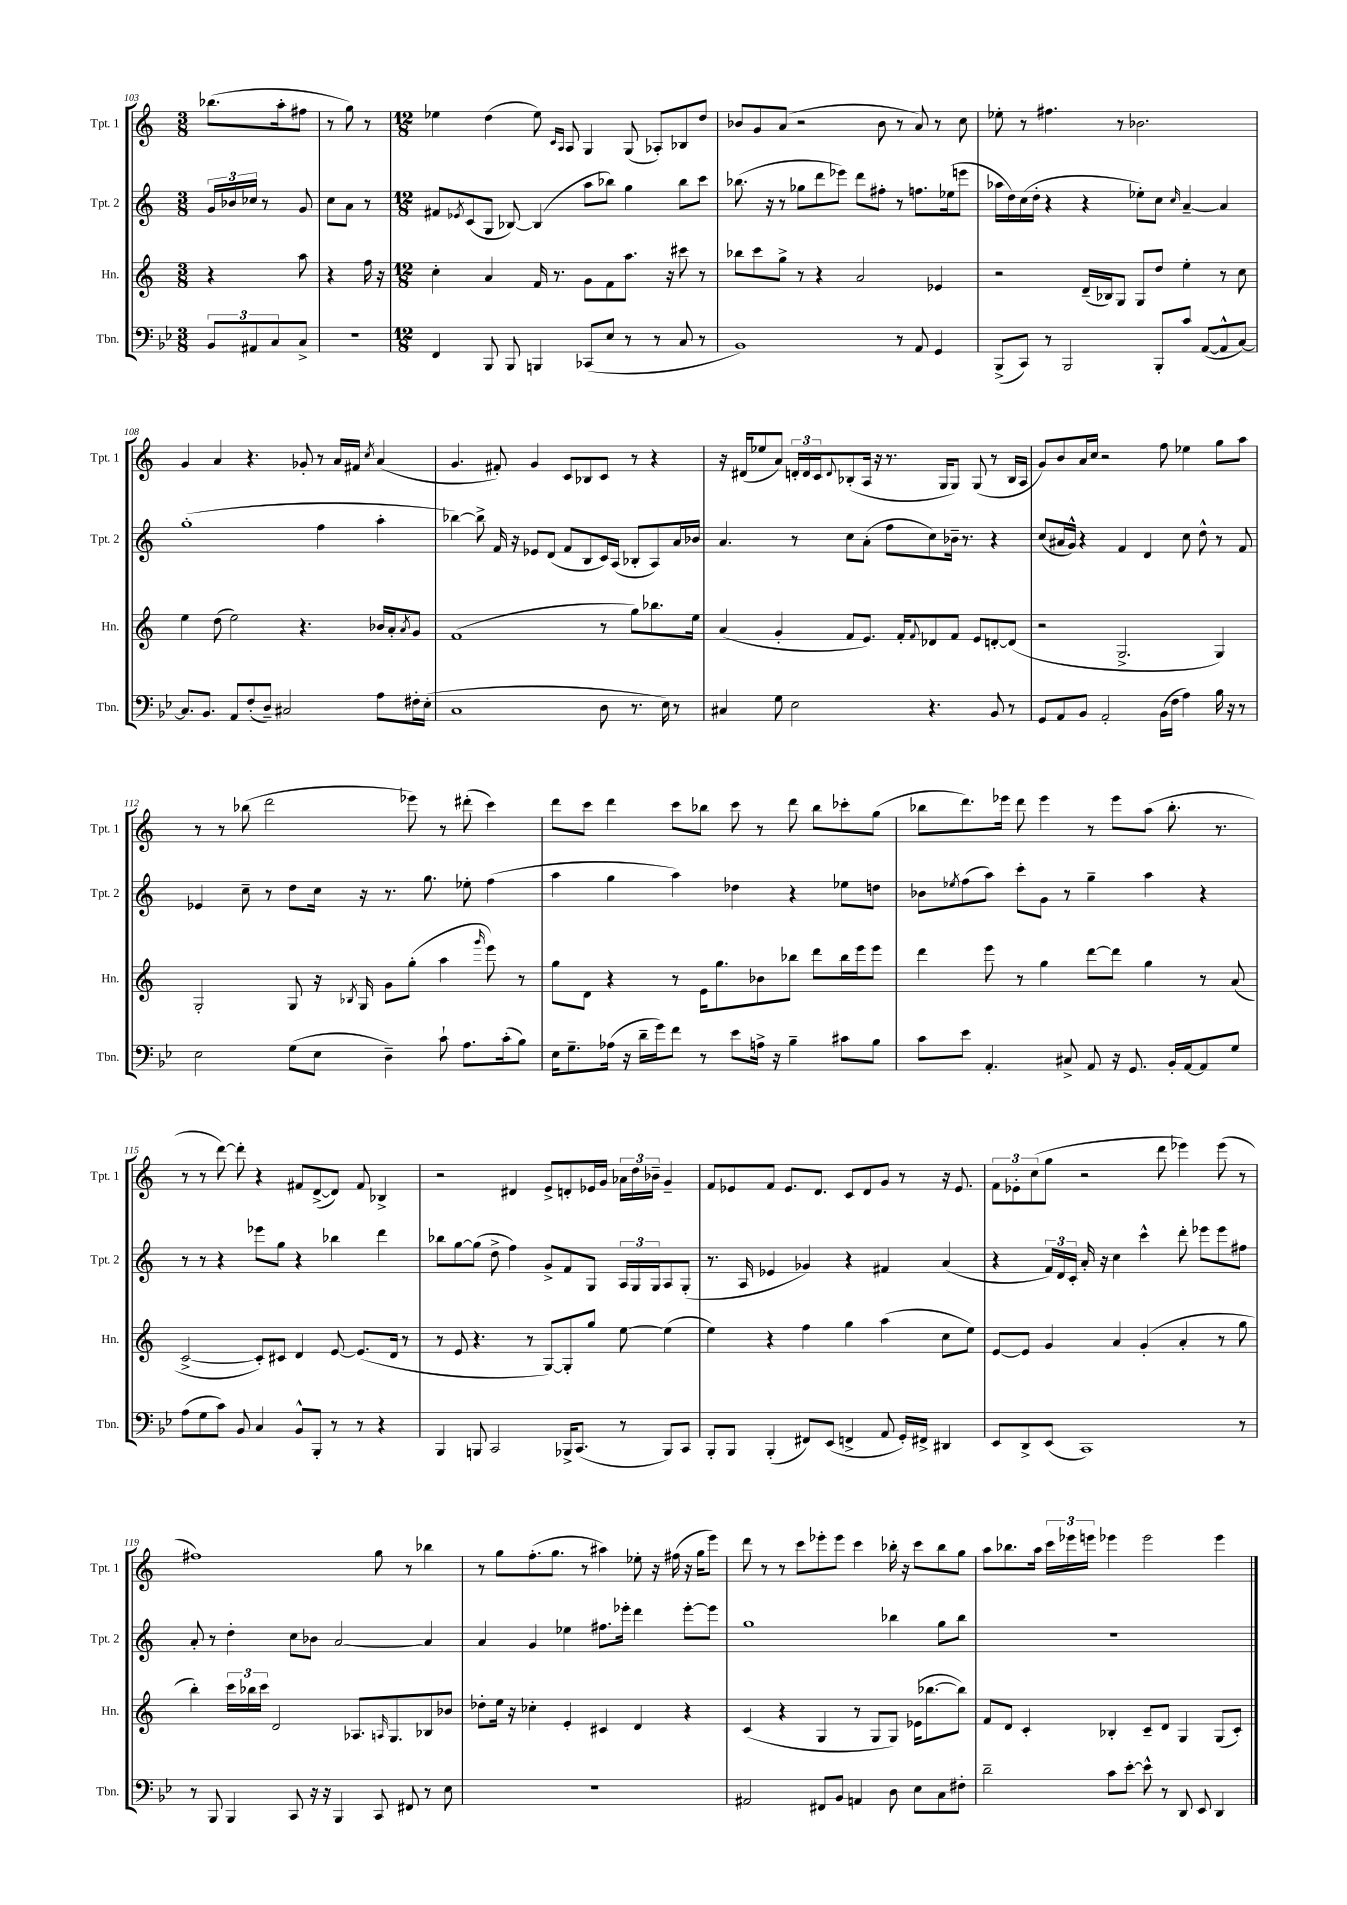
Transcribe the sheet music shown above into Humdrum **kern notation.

**kern	**kern	**kern	**kern
*staff4	*staff3	*staff2	*staff1
*clefF4	*clefG2	*clefG2	*clefG2
*k[b-e-]	*k[]	*k[]	*k[]
*M3/8	*M3/8	*M3/8	*M3/8
12BB-/L	4r	24g/LL	(8.bb-\L
.	.	24b-/	.
12AA#/	.	24cc-/JJ	.
.	.	8r	.
12C/	.	.	.
.	.	.	16aa'\k
8C^/J	8aa\	8g/	8ff#\J
=	=	=	=
4.r	4r	8cc\L	8r
.	.	8a\J	8gg\)
.	16ff\	8r	8r
.	16r	.	.
=	=	=	=
*M12/8	*M12/8	*M12/8	*M12/8
4FF/	4cc'\	8f#/L	4ee-\
.	.	8qe-/	.
.	.	(8c/	.
8BBB-/	4a/	8G/J	(4dd\
8BBB-/	.	[8B-/)	.
4BBB/	16f/	(4B-/]	8ee-\)
.	8.r	.	.
.	.	.	16qqc/LL
.	.	.	16qqA/JJ
.	.	.	8A/
(8CC-/L	8g\L	8aa\L	4G/
8E-/J	8f\	8bb-\J)	.
8r	8.aa\J	4gg\	(8G/
8r	.	.	8A-'/L)
.	16r	.	.
8C/	8ccc#\	8bb-\L	8B-/
8r	8r	8ccc\J	8dd/J
=	=	=	=
1BB-)	8bb-\L	(8.bb-\	8b-/L
.	8ccc\	.	8g/
.	.	16r	.
.	8gg^\J	8r	(8a/J
.	8r	8gg-\L	2r
.	4r	8ddd\	.
.	.	8eee-\J)	.
.	2a/	8ddd\L	.
.	.	8ff#'\J	8b-\
8r	.	8r	8r
8AA/	.	8.ff\L	8a/)
4GG/	4e-/	.	8r
.	.	(16ee-\k	.
.	.	8eee\J	8cc\
=	=	=	=
(8BBB-^/L	2r	16aa-\LL	8ee-'\
.	.	16dd\)	.
8CC/J)	.	(16cc\	8r
.	.	16dd'\JJ	.
8r	.	4r	4.ff#\
2BBB-/	.	.	.
.	(16d~/LL	4r	.
.	16B-/J)	.	.
.	8G/J	.	8r
.	8G/L	8ee-'\L)	2.b-\
8BBB-'/L	8dd/J	8cc\J	.
.	.	16qqcc/	.
8c/J	4ee'\	[4a~/	.
([8AA/L	.	.	.
8AA^^/]	8r	4a/]	.
[8C/J)	8cc\	.	.
=	=	=	=
8.C/]L	4ee\	(1gg'	4g/
8.BB-/J	.	.	.
.	(8dd\	.	4a/
8AA/L	2ee\)	.	.
(8F'/	.	.	4.r
8D~/J)	.	.	.
2C#/	.	.	.
.	4.r	.	8g-'/
.	.	4ff\	8r
.	.	.	16a/LL
.	.	.	16f#/JJ
.	.	.	8qcc/
8A\L	16b-/LL	4aa'\	(4a/
.	16a'/J	.	.
.	8qa/	.	.
16F#'\L	8g/J	.	.
(16E-'\JJ	.	.	.
=	=	=	=
1C	(1f	[4bb-\)	4.g/
.	.	8bb-^\]	.
.	.	16f/	8f#'/)
.	.	16r	.
.	.	8e-/L	4g/
.	.	(8d/J	.
.	.	8f/L	8c/L
.	.	8B/	8B-/
8D\	8r	16c/L)	8c/J
.	.	(16A/JJ	.
8.r	8gg\L)	8B-'/L	8r
.	8.bb-\	8A/)	4r
16E-\)	.	.	.
8r	.	16a/L	.
.	16ee\Jk	16b-/JJ	.
=	=	=	=
4C#/	(4a/	4.a/	16r
.	.	.	(16d#/LK
.	.	.	8ee-/
8G\	4g'/	.	8a/J)
2E-\	.	8r	24d'/LL
.	.	.	24d/
.	.	.	24c/J
.	.	.	8qqd/
.	8f/L	8cc\L	(8B-'/
.	8.e/J)	(8a'\J	16A/Jk
.	.	.	16r
.	.	8ff\L	8.r
.	16f'/LK	.	.
.	8qqf/	.	.
4.r	8d-/	8cc\)	.
.	.	.	16G/LK
.	8f/J	16b-~\Jk	8G/J)
.	.	8.r	.
.	8e/L	.	(8G/
8BB-/	[8d'/	4r	8r
8r	(8d/]J	.	16B-/LL
.	.	.	16A/JJ
=	=	=	=
8GG/L	2r	(8cc/L	8g/L)
8AA/	.	16a#/L	8b/
.	.	16g^^/JJ)	.
8BB-/J	.	4r	16a/L
.	.	.	16cc/JJ
2AA'/	.	.	2r
.	2.G^/	4f/	.
.	.	4d/	.
(16BB-\LL	.	.	8ff\
16F\JJ	.	.	.
4A\)	.	8cc\	4ee-\
.	.	8dd^^\	.
16B-\	4G/)	8r	8gg\L
16r	.	.	.
8r	.	8f/	8aa\J
=	=	=	=
2E-\	2G'/	4e-/	8r
.	.	.	8r
.	.	8cc~\	(8bb-\
.	.	8r	2ddd\
(8G\L	8G/	8dd\L	.
8E-\J	16r	16cc\Jk	.
.	8qB-/	.	.
.	16G/	16r	.
4D~\)	8g\L	8.r	.
.	(8gg'\J	.	8eee-\)
.	.	8.gg\	.
8c`\	4aa\	.	8r
8.A\L	.	8ee-'\	(8ddd#'\
.	16qqggg/	.	.
.	8eee\)	(4ff\	4ccc\)
(16c'\k	.	.	.
8B-\J)	8r	.	.
=	=	=	=
16E-\LK	8gg\L	4aa\	8ddd\L
8.G~\	.	.	.
.	8d\J	.	8ccc\J
(16A-\Jk	4r	4gg\	4ddd\
16r	.	.	.
16d~\LL	.	.	.
16g\J)	.	.	.
8f\J	8r	4aa\)	8ccc\L
8r	16e\LK	.	8bb-\J
.	8.gg\	.	.
8e-\L	.	4dd-\	8ccc\
16A^\Jk	8b-\	.	8r
16r	.	.	.
4B-~\	8bb-\J	4r	8ddd\
.	8ddd\L	.	8bb-\L
8c#\L	16bb-\L	8ee-\L	8ccc-'\
.	16eee\J	.	.
8B-\J	8eee\J	8dd\J	(8gg\J
=	=	=	=
8c\L	4ddd\	8b-\L	8bb-\L
.	.	8qee-/	.
8e-\J	.	(8ff\	8.ddd\)
4.AA'/	8eee\	8aa\J)	.
.	.	.	16eee-\Jk
.	8r	8ccc'\L	8ddd\
.	4gg\	8g\J	4eee-\
8C#^/	.	8r	.
8AA/	[8ddd\L	4gg~\	8r
16r	8ddd\]J	.	8eee-\L
8.GG/	.	.	.
.	4gg\	4aa\	(8aa\J
16BB-'/LL	.	.	8.bb-'\
[16AA/J	.	.	.
8AA/]	8r	4r	.
.	.	.	8.r
8G/J	(8a/	.	.
=	=	=	=
(8A\L	[2c^/	8r	8r
8G\	.	8r	8r
8c\J)	.	4r	[8ddd\)
8BB-/	.	.	8ddd'\]
4C/	8c'/]L)	8eee-\L	4r
.	8c#/J	8gg\J	.
8BB-^^/L	4d/	4r	8f#/L
8BBB-'/J	.	.	([8d^/
8r	[8e/	4bb-\	8d/]J)
8r	(8.e/]L	.	8f#/
4r	.	4ddd\	4B-^/
.	16d/Jk	.	.
.	8r	.	.
=	=	=	=
4BBB-/	8r	8bb-\L	2r
.	8e/	[8gg\	.
8BBB/	4.r	(8gg\]J	.
2CC/	.	8dd^\	.
.	.	4ff\)	4d#/
.	8r	.	.
.	[8G/L)	8g^/L	8e^/L
16BBB-^/LK	8G'/]	8f/	8d'/
(8.CC/J	.	.	.
.	8gg/J	8G/J	16e-/L
.	.	.	16g/JJ
8r	[8ee\	24A/LL	24a-\LL
.	.	24G/	24dd\
.	.	24G/J	24b-~\JJ
8BBB-/L)	(4ee\]	8A/	4g~/
8CC/J	.	(8G'/J	.
=	=	=	=
8BBB-'/L	4ee\)	8.r	8f/L
8BBB-/J	.	.	8e-/
.	.	16A/	.
(4BBB-'/	4r	4e-/	8f/J
.	.	.	8.e-/L
8FF#/L)	4ff\	4g-/)	.
.	.	.	8.d/J
(8EE-/J	.	.	.
4FF^/	4gg\	4r	8c/L
.	.	.	8d/
8AA/	(4aa\	4f#/	8g/J
16GG'/LL)	.	.	8r
16FF#^/JJ	.	.	.
4DD#/	8cc\L	(4a/	16r
.	.	.	8.e-/
.	8ee\J)	.	.
=	=	=	=
8EE-/L	[8e/L	4r	12f\L
.	.	.	12e-'\
8DD^/	8e/]J	.	.
.	.	.	(12cc\
(8EE-/J	4g/	24f/LL)	8gg\J
.	.	24d/	.
.	.	24c'/JJ	.
1CC)	.	16a'/	2r
.	.	16r	.
.	4a/	4cc\	.
.	(4g'/	4ccc^^\	.
.	.	.	8ddd\
.	4a'/	8ddd'\	4eee-\)
.	.	8eee-\L	.
.	8r	8eee-\	(8eee-\
8r	8gg\	8ff#\J	8r
=	=	=	=
8r	4bb'\)	8a'/	1ff#)
8BBB-/	.	8r	.
4BBB-/	24ccc\LL	4dd'\	.
.	24bb-\	.	.
.	24ccc\JJ	.	.
.	2d/	.	.
8CC/	.	8cc\L	.
16r	.	8b-\J	.
16r	.	.	.
4BBB-/	.	[2a/	.
.	8.A-/L	.	.
8CC/	.	.	8gg\
.	16qqA/	.	.
.	8.G/	.	.
8FF#/	.	.	8r
8r	8B-/	4a/]	4bb-\
8E-\	8b-/J	.	.
=	=	=	=
1.r	8dd-'\L	4a/	8r
.	16ee\Jk	.	8gg\L
.	16r	.	.
.	4cc-'\	4g/	(8.ff'\
.	.	.	8.gg\J
.	4e'/	4ee-\	.
.	.	.	8r
.	4c#/	8.ff#\L	4aa#\)
.	.	16eee-'\Jk	.
.	4d/	4ddd\	8ee-'\
.	.	.	16r
.	.	.	(16ff#\
.	4r	[8eee-'\L	16r
.	.	.	16gg\LK
.	.	8eee-\]J	8eee\J)
=	=	=	=
2AA#/	(4c/	1gg	8ddd\
.	.	.	8r
.	4r	.	8r
.	.	.	8ccc\L
8FF#/L	4G/	.	8eee-'\
8BB-/J	.	.	8eee-\J
4AA/	8r	.	4ccc\
.	8G/L	.	.
8D\	8G/J)	4bb-\	16bb-'\
.	.	.	16r
8E-\L	(16e-\LK	.	8ccc\L
.	[8.bb-\	.	.
8C\	.	8gg\L	8bb-\
8F#'\J	8bb-\]J)	8bb-\J	8gg\J
=	=	=	=
2d~\	8f/L	1.r	8aa\L
.	8d/J	.	8.bb-\
.	4c'/	.	.
.	.	.	16aa\Jk
.	.	.	24ccc\LL
.	.	.	24eee-\
.	.	.	24eee\JJ
8c\L	4B-'/	.	4eee-\
[8e-'\J	.	.	.
8e-^^\]	8c~/L	.	2eee-\
8r	8d/J	.	.
8DD/	4G/	.	.
8EE-/	.	.	.
4DD/	(8G/L	.	4eee-\
.	8c'/J)	.	.
==	==	==	==
*-	*-	*-	*-
